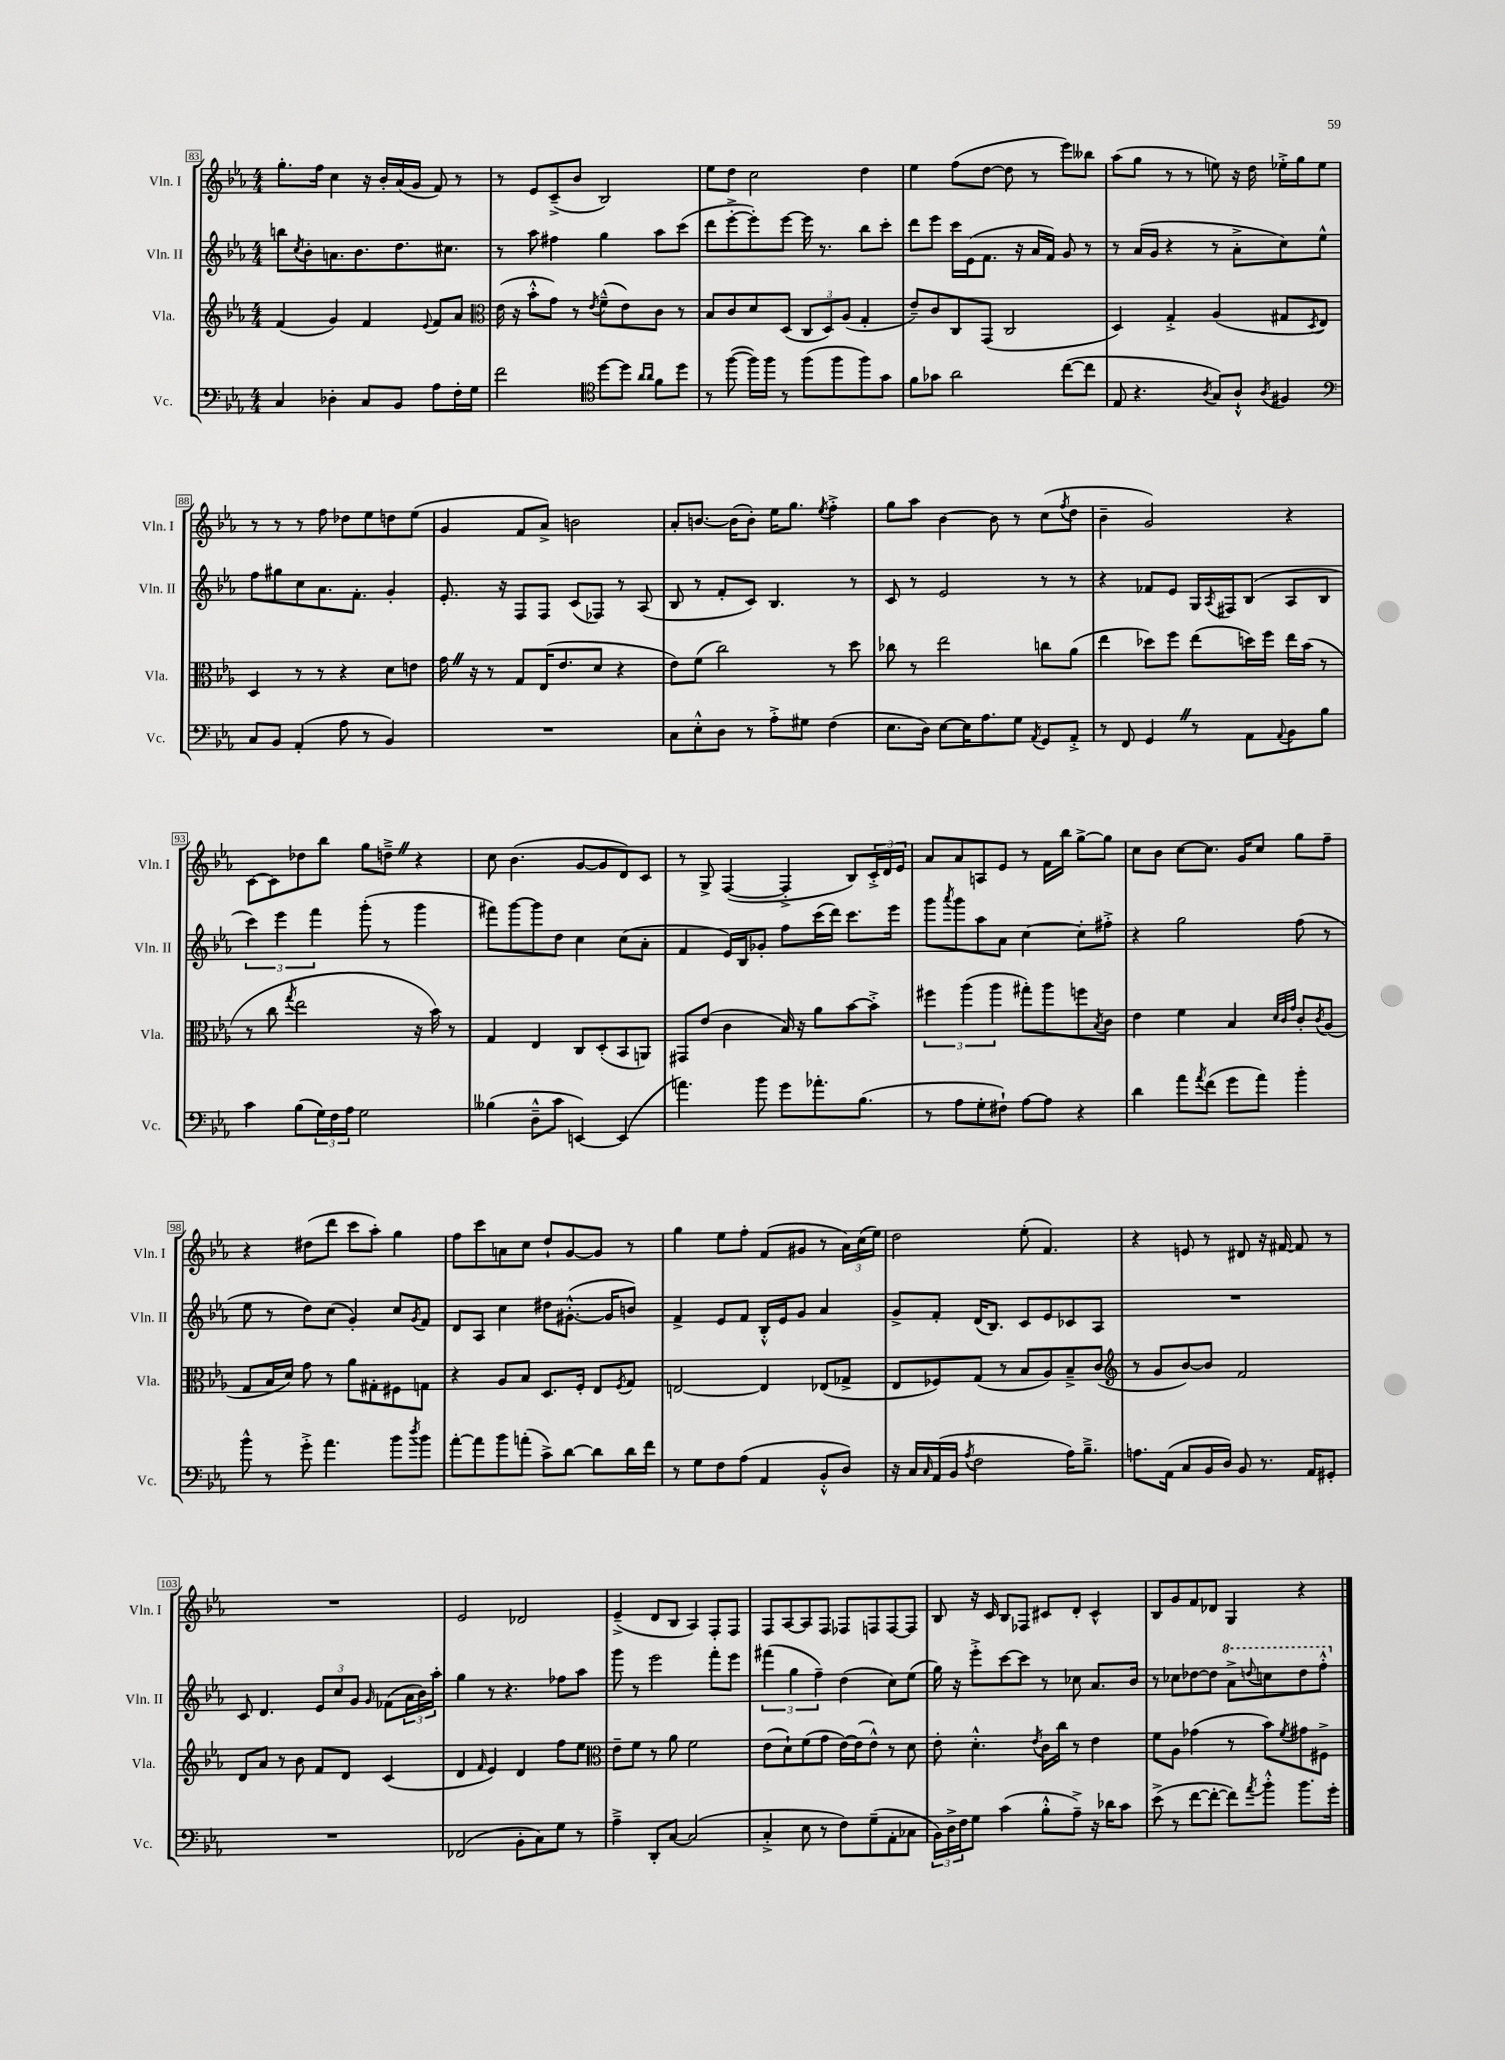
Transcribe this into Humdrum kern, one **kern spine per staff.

**kern	**kern	**kern	**kern
*staff4	*staff3	*staff2	*staff1
*clefF4	*clefG2	*clefG2	*clefG2
*k[b-e-a-]	*k[b-e-a-]	*k[b-e-a-]	*k[b-e-a-]
*M4/4	*M4/4	*M4/4	*M4/4
4C	(4f	8bb	8.gg'
.	.	8qcc	.
.	.	8b-'	.
.	.	.	16ff
4D-'	4g)	8.a	4cc
.	.	8.b-	.
8C	4f	.	16r
.	.	.	16b-'
8BB-	.	8.dd	(16a-
.	.	.	16g
.	8qqe-	.	.
8A-	8f	.	8f)
.	.	8.cc#	.
16F'	8a-	.	8r
16G	.	.	.
=	=	=	=
*	*clefC3	*	*
2f	(16e-	8r	8r
.	16r	.	.
.	8b-'^^	8aa-	8e-
.	8g)	4ff#	(8c~^
.	8r	.	8b-
*clefC4	*	*	*
.	8qe-	.	.
[8dd	(8f~^^	4gg	2B-)
8dd]	8e-)	.	.
16qqa-	.	.	.
16qqa-	.	.	.
8f	8c	8aa-	.
8dd	8r	(8ccc	.
=	=	=	=
8r	8B-	8ddd	8ee-
([8ff	8c	[8eee-'^	8dd
16ff])	8d	8eee-'])	2cc
16ff	.	.	.
8r	(8D	[8eee-	.
(8ff	12C	16eee-]	.
.	.	8.r	.
.	12D)	.	.
8ff	.	.	.
.	(12A-	.	.
8ff)	4G'	8bb-	4dd
8g	.	8ccc'	.
=	=	=	=
8f	8e-~)	8ddd	4ee-
8g-	8c	8eee-	.
2a-	8C	16ccc	(8ff
.	.	(16e-	.
.	(8GG	8.f	[8dd
.	2C	.	8dd]
.	.	16r	.
.	.	16a-	8r
.	.	16f)	.
([8cc	.	8g	8eee-)
8cc]	.	8r	8bb--
=	=	=	=
8E-	4D)	8r	(8aa-
4.r	.	(16a-	8gg
.	.	16g	.
.	4G'^	4r	8r
.	.	.	8r
8qA-	.	.	.
8G)	(4A-	8r	8ee)
8A-`^^	.	8a-'^	16r
.	.	.	16dd
8qA-	.	.	.
4F#	8G#	8cc)	16ee-'^
.	.	.	16gg
.	8qD	.	.
.	8E-)	8ee-^^	8ee-
=	=	=	=
*clefF4	*	*	*
8C	4D	8ff	8r
8BB-	.	8gg#	8r
(4AA-'	8r	8cc	8r
.	8r	8.a-	8ff
8A-	4r	.	8dd-
.	.	8.f'	.
8r	.	.	8ee-
4BB-)	8d	4g'	8dd
.	8e	.	(8ee-
=	=	=	=
1r	16g	8.e-'	4g
.	16r	.	.
.	8r	.	.
.	.	16r	.
.	8G	8F	8f
.	(16E-	8F	8a-^)
.	8.e-	.	.
.	.	(8c	2b
.	8d	8F-)	.
.	4r	8r	.
.	.	(8A-	.
=	=	=	=
8C	8e-)	8B-	8a-'
8E-'^^	(8f	8r	[8.b
8D	2cc)	8f'	.
.	.	.	(16b]
8r	.	8c)	8b')
8A-'^	.	4.B-	16ee-
.	.	.	8.gg
8G#	.	.	.
.	.	.	8qee-
(4F	8r	.	4ff'^
.	8dd	8r	.
=	=	=	=
8.E-	8cc-	8c	8gg
.	8r	8r	8aa-
16D)	.	.	.
[8E-	2ee-	2e-	[4b-
16E-]	.	.	.
8.A-	.	.	.
.	.	.	8b-]
8G	.	.	8r
8qAA-	.	.	.
8GG	8cc	8r	(8cc
.	.	.	8qff
8AA-'^	(8a-	8r	8dd
=	=	=	=
8r	4ee-	4r	4b-~
8FF	.	.	.
4GG	8dd-)	8f-	2g)
.	8ff	8e-	.
8r	(8ee-	16G	.
.	.	8qA-	.
.	.	16F#	.
8AA-	16dd)	(8B-	.
.	16ff	.	.
8qqAA-	.	.	.
8BB-	16ee-	8A-	4r
.	(16b-	.	.
8B-	8r	8B-	.
=	=	=	=
4c	8r	6ccc)	[8c
.	8cc	.	8c]
.	.	6eee-	.
.	8qgg	.	.
(8B-	2ee-	.	8dd-
.	.	6fff	.
24G)	.	.	8bb-
24F	.	.	.
24A-	.	.	.
2G	.	(8ggg'	8gg
.	.	8r	8dd~^
.	16r	4ggg	4r
.	16b-)	.	.
.	8r	.	.
=	=	=	=
(4B--	4G	8fff#)	8cc
.	.	[8ggg	(4.b-
8D~^^	4E-	8ggg]	.
8c	.	8dd	.
[4EE)	8C	4cc	[8g
.	(8D'	.	8g]
(4EE]	8BB-	(8cc	8d)
.	8AA)	8a-'	8c
=	=	=	=
4.a)	8GG#	4f	8r
.	(8e-	.	8G^
.	4c	16e-)	([4F
.	.	16B-	.
8b-	.	8g-'	.
8g	16B-)	8ff	4F'^]
.	16r	.	.
8.a-'	8a-	(16ccc	.
.	.	16ddd)	.
.	[8b-	8.ccc	8B-)
(8.B-	.	.	.
.	8b-'^]	.	24c'^
.	.	.	24d
.	.	16eee-	.
.	.	.	24e-
=	=	=	=
8r	6ff#	8ggg	8a-
.	.	8qaaa-	.
8A-	.	8ggg	8a-
.	(6aa-	.	.
8G'	.	8aa-	8A
.	6aa-	.	.
8F#`)	.	8a-	8e-
[8A-	8gg#')	[4cc	8r
8A-]	8aa-	.	16f
.	.	.	16bb-
4r	8ff	8cc']	[8gg^
.	8qB-	.	.
.	8c	8ff#'^	8gg]
=	=	=	=
4d	4e-	4r	8cc
.	.	.	8b-
8a-	4f	2gg	[8cc
8qa-	.	.	.
(8f	.	.	8.cc]
8g	4B-	.	.
.	.	.	16g
8a-)	.	.	8cc
.	32qqd	.	.
.	32qqc	.	.
.	32qqg	.	.
4b-'	8c'	(8ff	8gg
.	8qc	.	.
.	(8A-	8r	8ff~
=	=	=	=
8b-^^	8G	8ee-	4r
8r	16B-	8r	.
.	16d)	.	.
8g'^	8g	8dd)	(8dd#
4.a-	8r	(8cc	8ddd
.	8a-	4g')	8ccc
.	8G#'	.	8aa-')
8b-	8F#	8cc	4gg
8qdd	.	8qg	.
8b-	8G	8f	.
=	=	=	=
[8a-'	4r	8d	8ff
8a-]	.	8A-	8ccc
8b-	8A-	4cc	8a
(8a'	8B-	.	8cc
8c^)	8.D	8dd#	8dd`
[8d	.	([8.g#'^^	[8g
.	16F'	.	.
8d]	8E-	.	8g]
.	.	16g#]	.
.	8qF	.	.
16d	8G	8b)	8r
16f	.	.	.
=	=	=	=
8r	[2E	4f^	4gg
8G	.	.	.
8F	.	8e-	8ee-
(8A-	.	8f	8ff'
4AA-	4E]	16B-'^^	(8f
.	.	16e-	.
.	.	8g	8g#
8BB-'^^	(8E-	4a-	8r
8D)	8G-^	.	24a-)
.	.	.	(24cc
.	.	.	24ee-)
=	=	=	=
16r	8E-	8g^	2dd
16C	.	.	.
16qqC	.	.	.
(16AA-	8F-)	8f'	.
16BB-	.	.	.
8qA-	.	.	.
2F	(8G	(16d	.
.	.	8.B-)	.
.	8r	.	.
.	8B-	8c	(8ee-'
.	8A-)	8e-	4.f)
16A-)	8B-~^	8c-	.
8.B-~^	.	.	.
.	(8c	8A-	.
=	=	=	=
*	*clefG2	*	*
8.A	8r	1r	4r
.	8g	.	.
(16AA-	.	.	.
8C	[8b-)	.	8e
16BB-	8b-]	.	8r
16D)	.	.	.
8BB-	2f	.	8d#
8.r	.	.	16r
.	.	.	[16f#
.	.	.	8f#]
16AA-	.	.	.
8GG#'	.	.	8r
=	=	=	=
1r	8d	8c	1r
.	8a-	4.d	.
.	8r	.	.
.	8b-	.	.
.	8f	12e-	.
.	.	12cc	.
.	8d	.	.
.	.	12g	.
.	.	16qqg	.
.	(4c	(8f-	.
.	.	24a-	.
.	.	24b-)	.
.	.	24aa-'	.
=	=	=	=
(2FF-	4d	4gg	2e-
.	16qqf	.	.
.	4e-)	8r	.
.	.	4.r	.
8BB-'	4d	.	2d-
8C)	.	.	.
8G	8ff	8ff-	.
8r	8ee-	8aa-	.
=	=	=	=
*	*clefC3	*	*
4A-~^	8e-~	8ggg	(4e-~^
.	8f	8r	.
8DD'	8r	2eee-	8d
[8C	8a-	.	8B-
(2C]	2f	.	4A-)
.	.	8fff'	8F'
.	.	8eee-	8F
=	=	=	=
4C'^	(8e-	(6fff#	8F
.	8d`)	.	[8A-
.	.	6gg	.
8E-	(8f	.	8A-]
.	.	6ff~)	.
8r	8g	.	8F
8F)	[16e-)	(4dd	8F-
.	(16e-]	.	.
(8G~	8e-^^)	.	8F
8AA-'	8r	8cc)	[8F
8C-	8d	(8ee-	8F]
=	=	=	=
24BB-)	8e-'	16gg)	8B-
24D^	.	.	.
.	.	16r	.
24F	.	.	.
8G	4.d'^^	8eee-'^	16r
.	.	.	16c
(4c	.	[8ccc	8B-
.	.	8ccc]	8F-
.	8qe-	.	.
8B-'^^	16c	8r	8c#
.	16cc	.	.
8A-~^)	8r	8cc-	8d'
16r	4e-	8.a-	4c#^^
16d-	.	.	.
8c	.	.	.
.	.	16b-	.
=	=	=	=
(8e-^	8f	8r	8B-
8r	8A-	8cc-	8g
[8f	(4g-	[8dd-	8f
8f'_	.	8dd-]	8d-
8f])	8r	8aa-^	4G
8qa-	.	8qqddd	.
8b-'^^	8b-)	8ccc	.
.	8qf	.	.
8.b-	8g#	8ddd	4r
.	8F#^	8fff'^^	.
16g'	.	.	.
==	==	==	==
*-	*-	*-	*-
